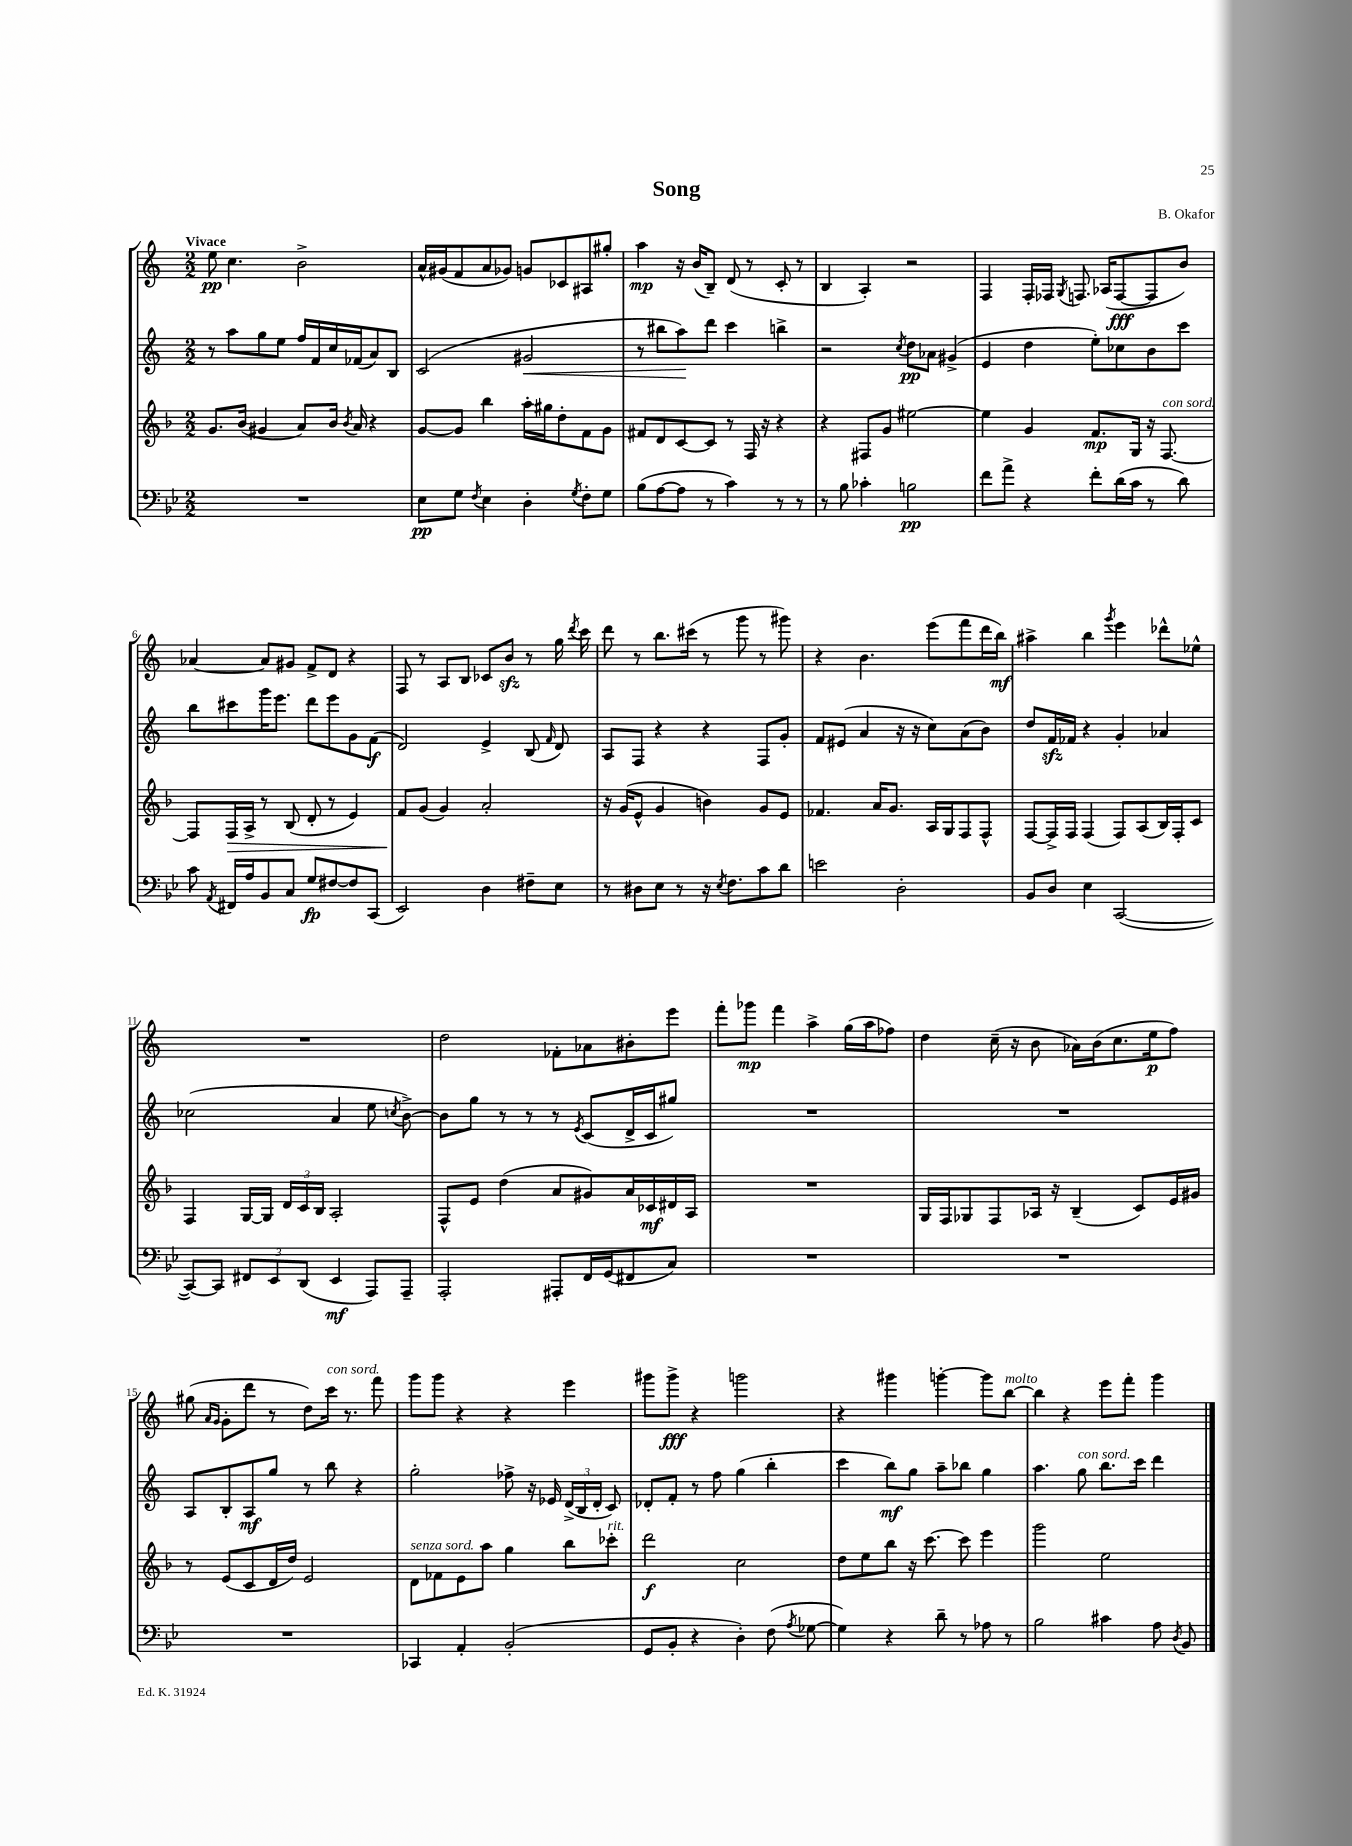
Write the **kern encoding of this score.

**kern	**kern	**kern	**kern
*staff4	*staff3	*staff2	*staff1
*clefF4	*clefG2	*clefG2	*clefG2
*k[b-e-]	*k[b-]	*k[]	*k[]
*M2/2	*M2/2	*M2/2	*M2/2
1r	8.g	8r	8ee
.	.	8aa	4.cc
.	(16b-	.	.
.	4g#	8gg	.
.	.	8ee	.
.	8a)	16ff	2b^
.	.	16f	.
.	16b-	16cc	.
.	8qb-	.	.
.	16a	(16f-	.
.	4r	8a)	.
.	.	8B	.
=	=	=	=
8E-	[8g	(2c	16a^^
.	.	.	(16g#
8G	8g]	.	8f
8qF	.	.	.
4E-	4bb-	.	8a
.	.	.	8g-)
4D'	16aa'	2g#	8g
.	16gg#	.	.
.	8dd'	.	8c-
8qG	.	.	.
8F'	8f	.	8A#
8G	8g	.	8gg#'
=	=	=	=
(8B-	8f#	8r	4aa
[8A	8d	8bb#	.
8A]	[8c	8aa)	16r
.	.	.	(16b
8r	8c]	8ddd	8B~)
4c)	8r	4ccc	(8d
.	16F	.	8r
.	16r	.	.
8r	4r	4bb^	8c'
8r	.	.	8r
=	=	=	=
8r	4r	2r	4B
8B-	.	.	.
4c-'	8F#	.	4A')
.	8g	.	.
.	.	8qcc	.
2B	[2ee#	8dd	2r
.	.	8a-	.
.	.	(4g#^	.
=	=	=	=
8f	4ee#]	4e	4F
8a^	.	.	.
4r	4g	4dd	16F'
.	.	.	16F-
.	.	.	8qG
.	.	.	8.F
8f'	8.f	8ee')	.
.	.	.	(16A-
(16d	.	8cc-	[8F
16c	16G	.	.
8r	16r	8b	8F]
.	[8.F	.	.
8d)	.	8ccc	8b)
=	=	=	=
8c	8F]	8bb	[4a-
8qAA	.	.	.
16FF#	16F	8ccc#	.
16A	16A^	.	.
8BB-	8r	16ggg	8a-]
.	.	8.eee	.
8C	(8B-	.	8g#
8G	8d'	8ddd	8f^
[8F#	8r	8eee	8d
8F#]	4e)	8g	4r
(8CC	.	(8f	.
=	=	=	=
2EE-)	8f	2d)	8F
.	(8g	.	8r
.	4g)	.	8A
.	.	.	8B
4D	2a'	4e^	8c-
.	.	.	8b
8F#~	.	(8B	8r
.	.	16qqf	.
8E-	.	8d)	16gg
.	.	.	8qddd
.	.	.	16ccc
=	=	=	=
8r	16r	8A	8ddd
.	(16g	.	.
8D#	8e^^	8F	8r
8E-	4g	4r	8.bb
8r	.	.	.
.	.	.	(16ccc#
16r	4b)	4r	8r
8qE-	.	.	.
8.F	.	.	.
.	.	.	8ggg
8c	8g	8F	8r
8d	8e	8g'	8ggg#)
=	=	=	=
2e	4.f-	8f	4r
.	.	(8e#	.
.	.	4a	4.b
.	16a	.	.
.	8.g	.	.
2D'	.	16r	.
.	.	16r	.
.	16A	8cc)	(8eee
.	16G	.	.
.	8F	(8a	8fff
.	8F^^	8b)	16ddd
.	.	.	16bb)
=	=	=	=
8BB-	[8F	8dd	4aa#^
8D	16F^]	16f	.
.	16F	16f-	.
4E-	(4F	4r	4bb
.	.	.	8qggg
([2CC	8F)	4g'	4eee
.	(8A	.	.
.	16B-)	4a-	8ddd-^^
.	16F'	.	.
.	8c	.	8ee-^^
=	=	=	=
8CC_)	4F	(2cc-	1r
8CC]	.	.	.
12FF#	[16G	.	.
.	16G]	.	.
12EE-	.	.	.
.	24d	.	.
(12DD	24c	.	.
.	24B-	.	.
4EE-	2A'	4a	.
8AAA)	.	8ee	.
.	.	8qcc	.
8AAA~	.	[8b^)	.
=	=	=	=
2AAA'	8F^^	8b]	2dd
.	8e	8gg	.
.	(4dd	8r	.
.	.	8r	.
8AAA#'	8a	8r	8f-'
.	.	8qe	.
16FF	8g#)	(8c	8a-
(16GG	.	.	.
8FF#	16a	16d^	8b#'
.	16c-	16c	.
8C)	16d#	8gg#)	8eee
.	16A	.	.
=	=	=	=
1r	1r	1r	8fff'
.	.	.	8ggg-
.	.	.	4fff
.	.	.	4aa^
.	.	.	(16gg
.	.	.	16aa
.	.	.	8ff-)
=	=	=	=
1r	16G	1r	4dd
.	16F	.	.
.	8G-	.	.
.	8F	.	(16cc~
.	.	.	16r
.	16A-	.	8b
.	16r	.	.
.	(4B-~	.	16a-)
.	.	.	(16b
.	.	.	8.cc
.	8c)	.	.
.	.	.	16ee
.	16e	.	8ff)
.	16g#	.	.
=	=	=	=
1r	8r	8A	(8gg#
.	.	.	16qqa
.	.	.	16qqg
.	(8e	8B'	8g'
.	8c	8A	8ddd
.	16d	8gg	8r
.	16dd)	.	.
.	2e	8r	8dd)
.	.	8bb	16ccc
.	.	.	8.r
.	.	4r	.
.	.	.	8fff
=	=	=	=
4CC-	8d	2gg'	8ggg
.	8f-	.	8ggg
4AA'	8e	.	4r
.	8aa	.	.
(2BB-'	4gg	8ff-^	4r
.	.	16r	.
.	.	16e-	.
.	8bb-	(24d^	4eee
.	.	24B	.
.	.	24d'	.
.	8ccc-'	8c)	.
=	=	=	=
8GG	2ddd	8d-'	8ggg#
8BB-'	.	8f'	8ggg#^
4r	.	8r	4r
.	.	8ff	.
4D')	2cc	(4gg	2ggg
(8F	.	4bb'	.
8qA	.	.	.
[8G-	.	.	.
=	=	=	=
4G-])	8dd	4ccc	4r
.	8ee	.	.
4r	8bb-	8bb)	4ggg#
.	16r	8gg	.
.	[8.ccc	.	.
8d~	.	8aa~	[4ggg'
8r	8ccc]	8bb-	.
8A-	4eee	4gg	8ggg]
8r	.	.	[8bb
=	=	=	=
2B-	2ggg	4.aa	4bb]
.	.	.	4r
.	.	8gg	.
4c#	2ee	8.bb	8eee
.	.	.	8fff'
.	.	16ccc	.
8A	.	4ddd	4ggg
8qD	.	.	.
8BB-	.	.	.
==	==	==	==
*-	*-	*-	*-
